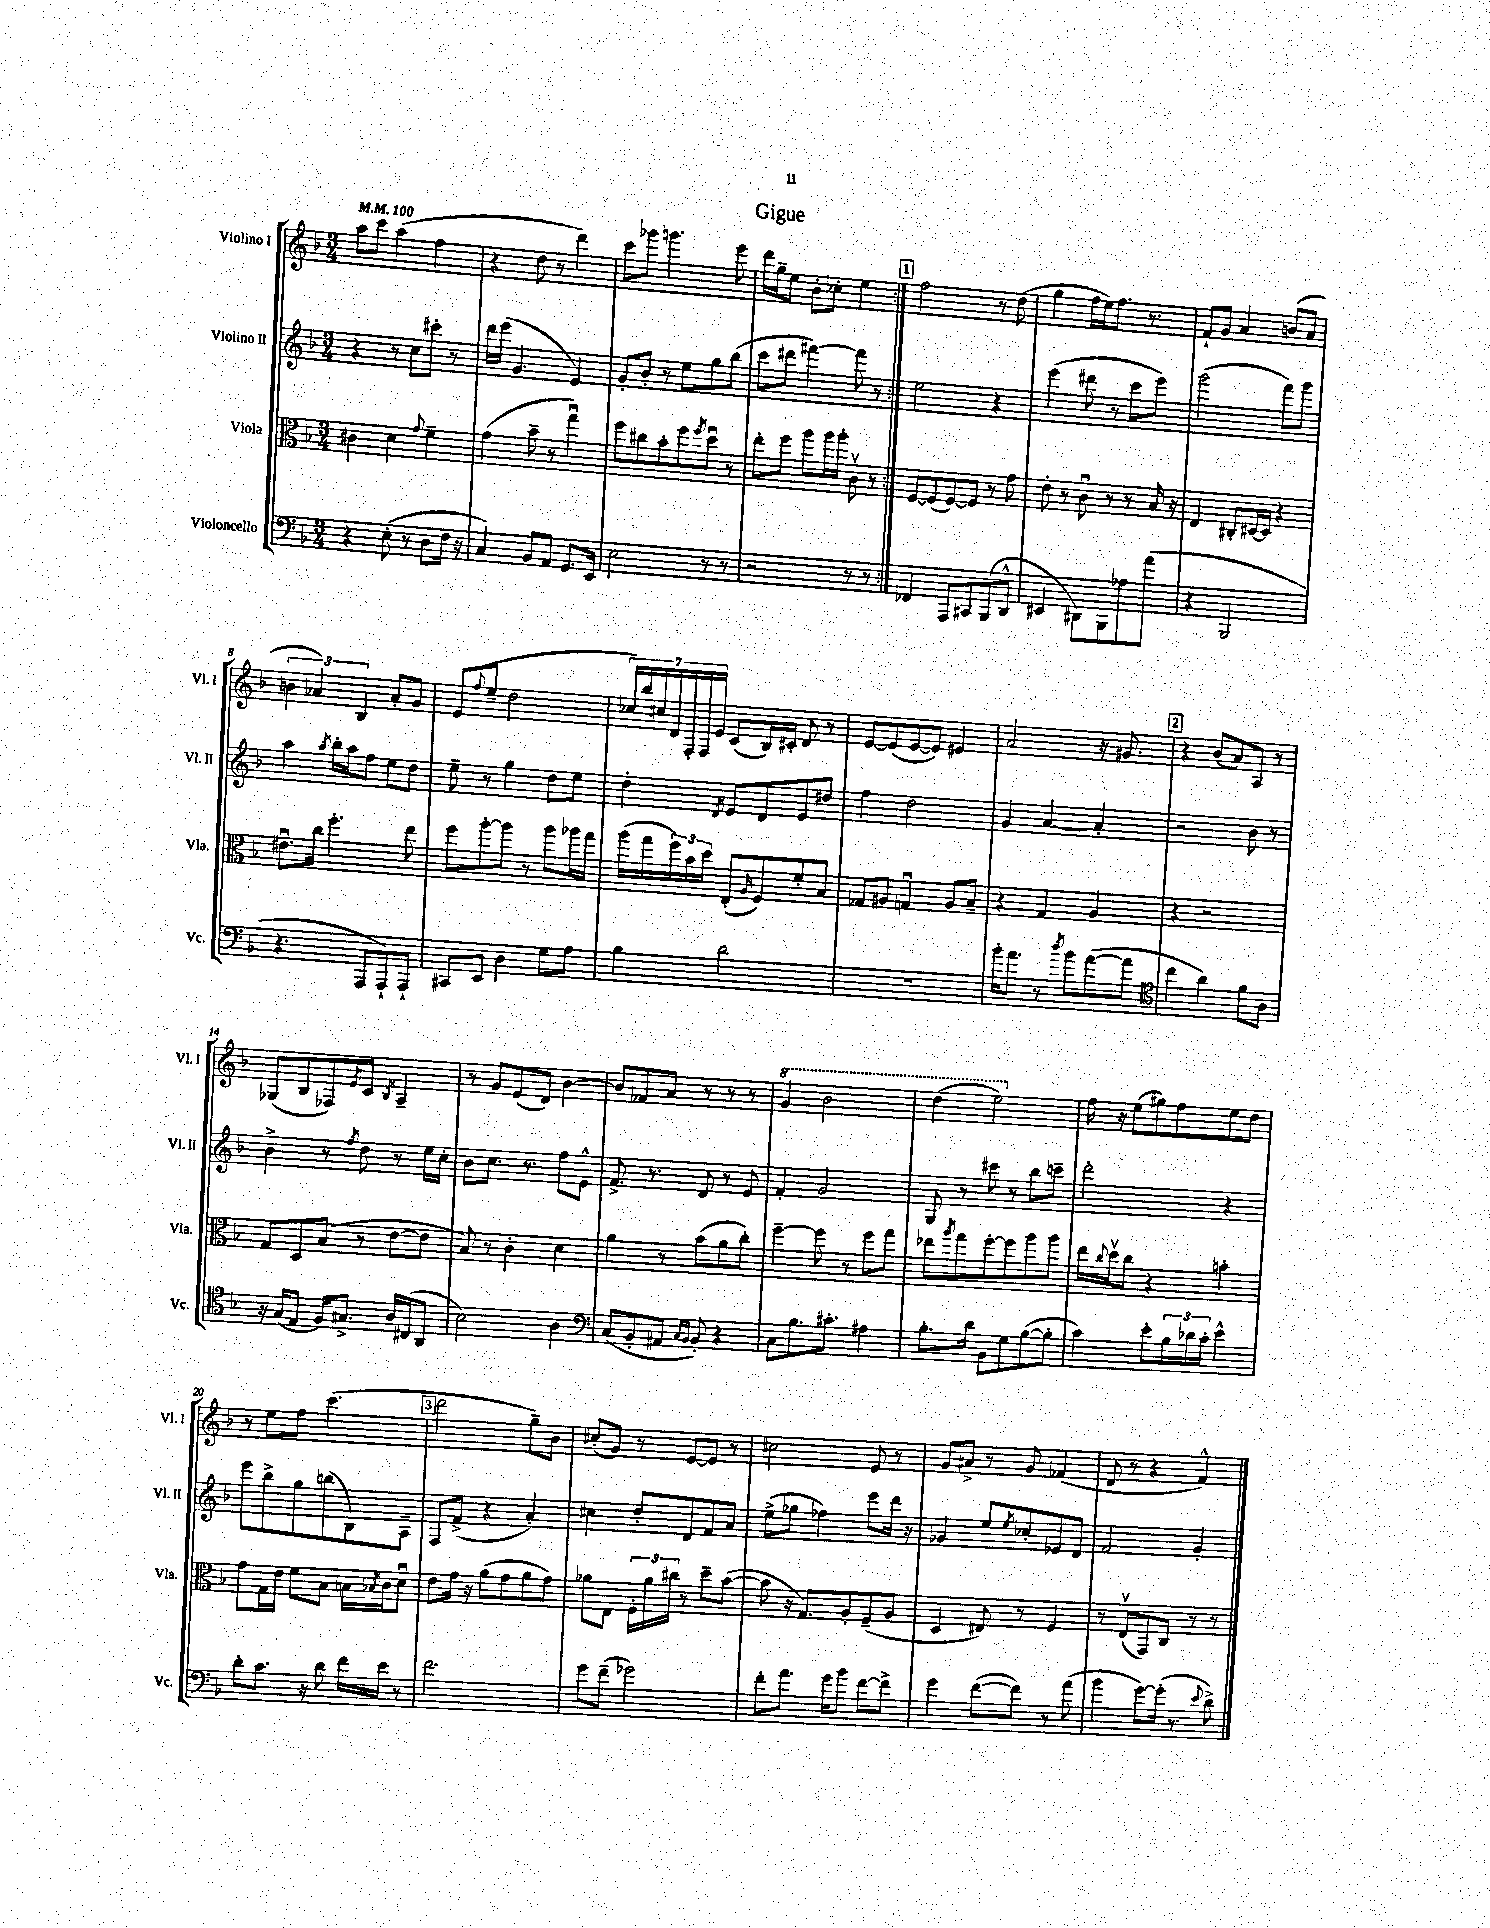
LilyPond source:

\header { title = "Gigue" }
<<
\new StaffGroup <<
\new Staff = "s0" \with { instrumentName = "Violino I" shortInstrumentName = "Vl. I" } {
    \clef treble \key f \major \numericTimeSignature \time 3/4 \tempo 4 = 100
    \repeat volta 2 { a''8 c'''8 a''4( f''4 |
    r4 d''8 r8 d'''4) |
    c'''8 ges'''8 g'''4. e'''8 |
    d'''16 g''16-- e''8 bes'8-. ces''8-. e''4 | }
    \mark \markup { \box "1" } f''2 r8 d''8( |
    g''4 f''16 e''16) f''8. r8. |
    f'8-! g'8 a'4 b'8( a'8 |
    \tuplet 3/2 { b'4 aes'4) bes4 } aes'8-. g'8 |
    e'8( \appoggiatura { f''8 } e''8-- d''2 |
    \tuplet 7/4 { ces''16) bes''16 cis''16 d'16 f16-. f16 e'16 } c'8( bes16) cis'16-. d'8 r8 |
    e'8~ e'8( e'8~ e'8) eis'4 |
    a'2 r16 gis'8. |
    \mark \markup { \box "2" } r4 bes'8( a'8) a8 r8 |
    ges8( bes8 fes8) \acciaccatura { e'8 } c'8 \acciaccatura { bes8 } a4-- |
    r8 g'8 e'8( d'8) bes'4~ |
    bes'8 fes'8 a'8 r8 r8 r8 |
    \ottava #1 g''4 bes''2 |
    d'''4( e'''2) \ottava #0 |
    f''16 r16 e''8( gis''8) f''8 e''8 d''8 |
    r8 e''8 f''8 c'''4.( |
    \mark \markup { \box "3" } d'''2 g''8--) bes'8 |
    cis''8-.( g'8) r8 e'8~ e'8 r8 |
    cis''2 e'8 r8 |
    g'8 ais'8-> r8 g'8 fes'4( |
    d'8 r8 r4 f'4-^) \bar "|." |
}
\new Staff = "s1" \with { instrumentName = "Violino II" shortInstrumentName = "Vl. II" } {
    \clef treble \key f \major \numericTimeSignature \time 3/4
    \repeat volta 2 { r4 r8 c''8 cis'''8-. r8 |
    d'''16 e'''16( g'4. e'4) |
    g'8-. bes'8-. r8 e''8 g''8 bes''8( |
    c'''8 dis'''8 fis'''4~) fis'''8 r8 | }
    \mark \markup { \box "1" } e''2 r4 |
    e'''4( dis'''8 r8 c'''8 e'''8) |
    g'''2( f'''8) g'''8 |
    a''4 \acciaccatura { a''8 } bes''16-. a''16 f''8 e''8 d''8 |
    e''8-- r8 g''4 d''8 e''8 |
    d''4-. \acciaccatura { d'8 } e'8 d'8 e'8 dis''8 |
    f''4 d''2 |
    g'4 a'4~ a'4-. |
    \mark \markup { \box "2" } r2 bes'8 r8 |
    bes'4-> r8 \acciaccatura { f''8 } d''8 r8 e''16 c''16-. |
    bes'8 c''8. r8. f''8 e'8-^ |
    f'8.-> r8. d'8 r8 e'8 |
    f'4-. g'2 |
    g8 r8 cis'''8 r8 bes''8 c'''8-- |
    d'''2-. r4 |
    e'''8 bes''8-> g''8 b''8( bes8) a8-- |
    \mark \markup { \box "3" } f8 f'8->( r4 a'4-.) |
    cis''4 d''8-. d'8 f'8 a'8 |
    e''8->( ges''8 fes''4) e'''8 d'''16 r16 |
    ges'4 e''8 \acciaccatura { e''8 } ces''8-. ees'8 d'8 |
    f'2 g'4-. \bar "|." |
}
\new Staff = "s2" \with { instrumentName = "Viola" shortInstrumentName = "Vla." } {
    \clef alto \key f \major \numericTimeSignature \time 3/4
    \repeat volta 2 { cis'4 d'4 \appoggiatura { g'8 } f'4-- |
    g'4( bes'8-- r8 g''4\downbow) |
    f''8 cis''8 bes'8-. f''8 \acciaccatura { f''8 } d''8\downbow r8 |
    e''8-. f''8 a''8 a''16 a''16-. c'8\upbow r8 | }
    \mark \markup { \box "1" } f8~ f8( f8~) f8 r8 g'8 |
    e'8-. r8 c'8\downbow r8 r8 bes16 r16 |
    e4 cis8-. dis16~ dis16 r4 |
    eis'8.\downbow c''16 f''4.-. e''8 |
    f''8 a''8~-. a''8 r8 a''8 aes''16 g''16 |
    a''16( g''16 \tuplet 3/2 { f''16) bes'16 d''16 } e8-.( \grace { a16 } f8) f'8-. bes8 |
    ges8 ais8 g4\downbow ais8 bes8-- |
    r4 g4 a4 |
    \mark \markup { \box "2" } r4 r2 |
    g8 d8 bes8( r8 e'8~ e'8 |
    bes8) r8 c'4-. d'4 |
    a'4 r8 bes'8( a'8 c''8-.) |
    f''4~-- f''8 r8 f''8 g''8 |
    ees''8 \acciaccatura { a''8 } g''8 f''8~-. f''8 a''8 a''8 |
    e''16 \appoggiatura { c''8 } d''16\upbow c''8 r4 b'4-. |
    g'8 g16 e'16 f'8 bes8 b16 \acciaccatura { bes8 } c'16 d'8\downbow |
    \mark \markup { \box "3" } e'8 g'16 r16 a'8( g'8 a'8 g'8) |
    aes'8 e8 \tuplet 3/2 { f16-. aes'16 cis''16 } r8 d''8-- bes'8~( |
    bes'8 r16 g8.) a8-. f8--( a8 |
    d4 eis8) r8 f4 |
    r8 e8\upbow( g,8) c8 r8 r8 \bar "|." |
}
\new Staff = "s3" \with { instrumentName = "Violoncello" shortInstrumentName = "Vc." } {
    \clef bass \key f \major \numericTimeSignature \time 3/4
    \repeat volta 2 { r4 e8-.( r8 d8 f16 r16 |
    c4) bes,8 a,8 g,8. e,16 |
    e2 r8 r8 |
    r2 r8 r8 | }
    \mark \markup { \box "1" } fes,4 a,,8 cis,8 bes,,8( d,8-^ |
    eis,4 dis,8) bes,,8 aes8 a'8( |
    r4 bes,,2 |
    r4. a,,8 a,,8-!) a,,8-! |
    cis,8 e,8 d4 g8 a8 |
    bes4 d'2 |
    R2. |
    bes'16-. a'8. r8 \acciaccatura { d''8 } bes'8 a'8~( a'8 |
    \mark \markup { \box "2" } \clef tenor c''4 a'4) f'8 a8 |
    r16 g16( e8 f16) gis8.-> a16 cis16( a,8 |
    bes2) a4 |
    \clef bass c8( bes,8-. ais,8 \grace { c16 bes,16 } bes,8-.) r4 |
    c8 bes8. cis'8.-. ais4 |
    bes8.-. d'16 bes,8 g8 bes8~( bes8-. |
    c'4) e'8-. \tuplet 3/2 { bes16 des'16 c'16-. } e'4-^ |
    d'8-. c'8. r16 d'8 f'16 e'16 r8 |
    \mark \markup { \box "3" } f'2. |
    g'8 f'8--( ges'2) |
    f'8-. a'8. g'16 bes'8 f'8~ f'8-> |
    g'4 f'8~( f'8) r8 a'8( |
    bes'4 g'8~) g'16-.( r8. \appoggiatura { e'8 } d'8->) \bar "|." |
}
>>
>>
